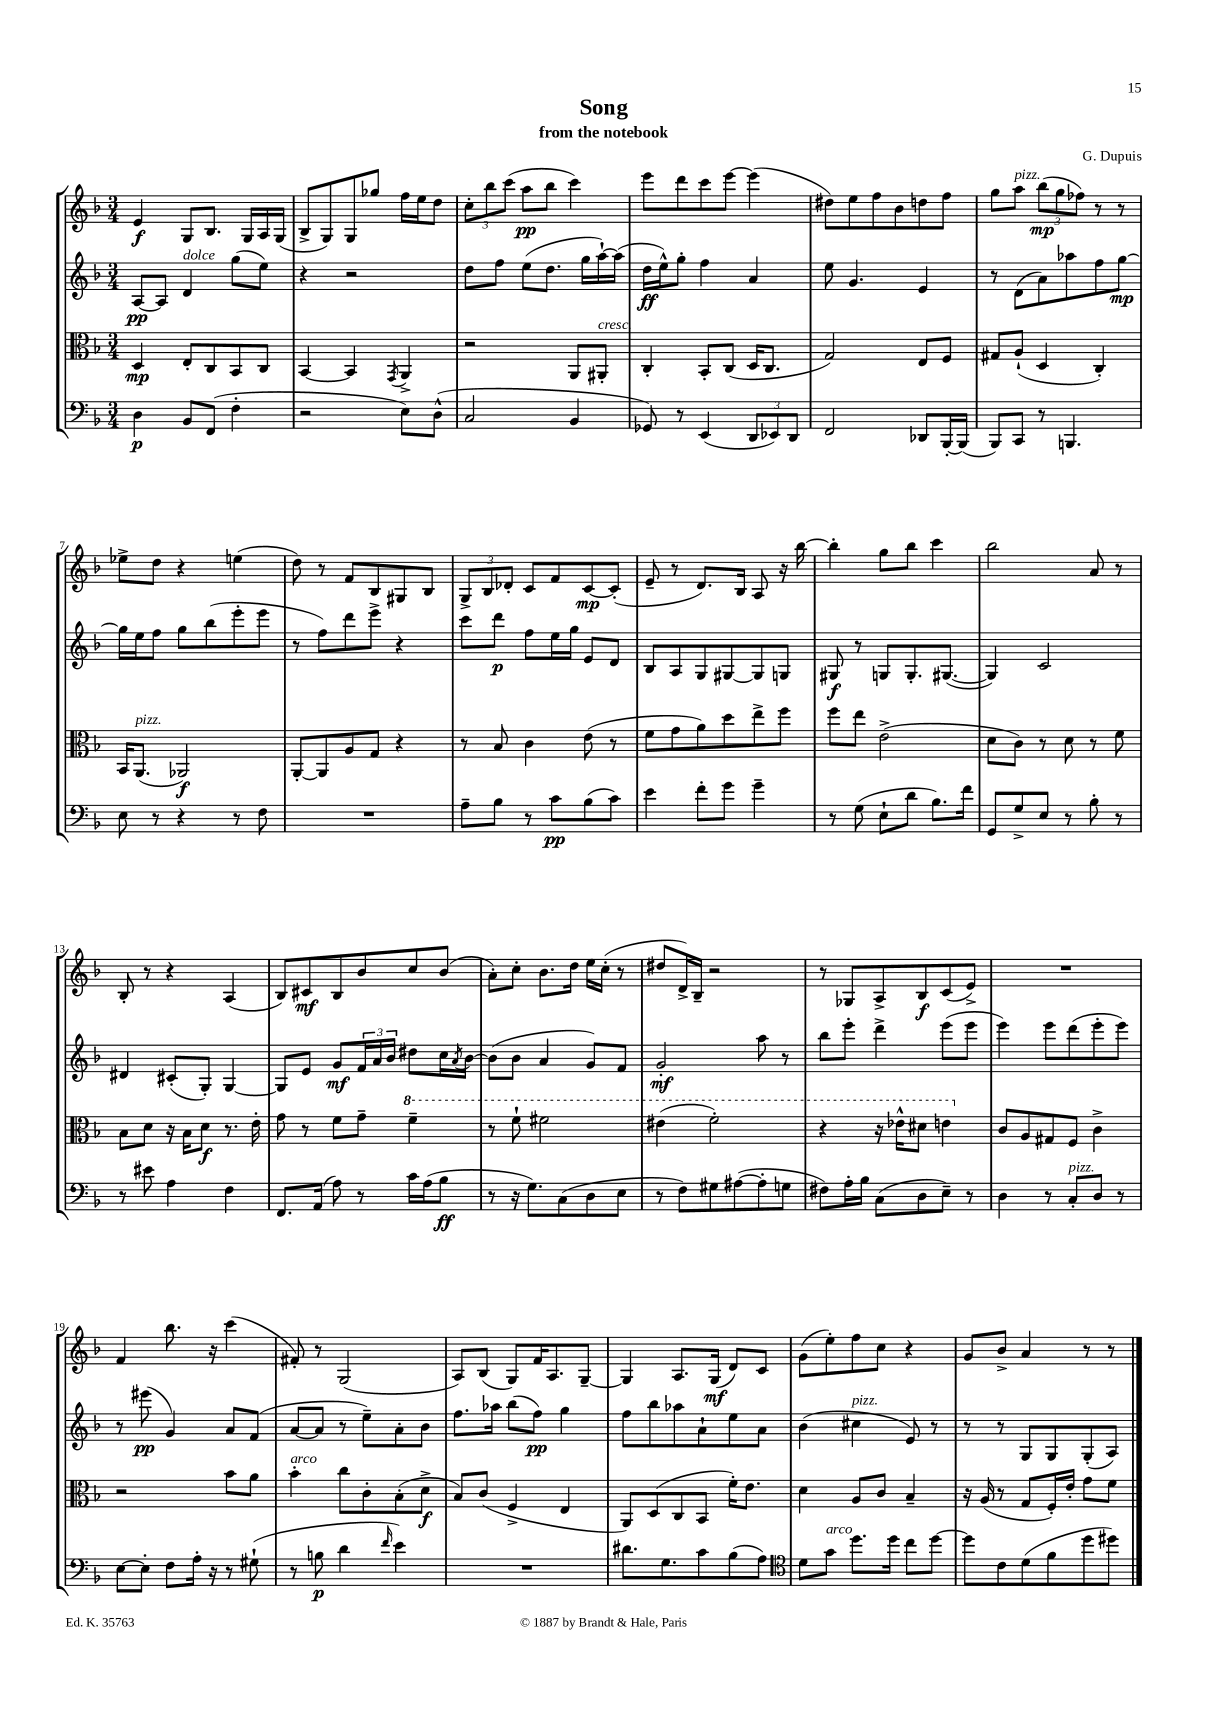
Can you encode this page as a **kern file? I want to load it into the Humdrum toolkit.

**kern	**kern	**kern	**kern
*staff4	*staff3	*staff2	*staff1
*clefF4	*clefC3	*clefG2	*clefG2
*k[b-]	*k[b-]	*k[b-]	*k[b-]
*M3/4	*M3/4	*M3/4	*M3/4
4D	4D	[8A	4e
.	.	8A]	.
8BB-	8E'	4d	8G
(8FF	8C	.	8.B-
4F'	8BB-	(8gg	.
.	.	.	16G
.	8C	8ee)	16A
.	.	.	(16G
=	=	=	=
2r	[4BB-	4r	8B-^
.	.	.	8G)
.	4BB-]	2r	8G
.	.	.	8gg-
.	8qGG	.	.
8E)	4AA^	.	16ff
.	.	.	16ee
(8D^^	.	.	8dd
=	=	=	=
2C	2r	8dd	12cc'
.	.	.	12bb-
.	.	8ff	.
.	.	.	(12ccc
.	.	(8ee	8aa
.	.	8.dd	8bb-
4BB-	8AA	.	4ccc)
.	.	16gg	.
.	8AA#'	[16aa`)	.
.	.	(16aa]	.
=	=	=	=
8GG-)	4C'	16dd	8eee
.	.	16ee^^)	.
8r	.	8gg'	8ddd
(4EE	8BB-'	4ff	8ccc
.	(8C	.	[8eee
12DD	16D	4a	(4eee]
.	8.C	.	.
12EE-)	.	.	.
12DD	.	.	.
=	=	=	=
2FF	2G)	8ee	8dd#)
.	.	4.g	8ee
.	.	.	8ff
.	.	.	8b-
8DD-	8E	4e	8dd
[16BBB-'	8F	.	8ff
(16BBB-]	.	.	.
=	=	=	=
8BBB-)	8G#	8r	8gg
8CC	(8A`	(8d	8aa
8r	4D	8a)	(12bb-
.	.	.	12gg
4.BBB	.	8aa-	.
.	.	.	12ff-)
.	4C')	8ff	8r
.	.	[8gg	8r
=	=	=	=
8E	16BB-	16gg]	8ee-^
.	(8.AA	16ee	.
8r	.	8ff	8dd
4r	2AA-)	8gg	4r
.	.	(8bb-	.
8r	.	8eee'	(4ee
8F	.	8eee	.
=	=	=	=
2.r	[8AA'	8r	8dd)
.	8AA]	8ff)	8r
.	8A	8ddd	8f
.	8G	8eee^	8B-
.	4r	4r	8G#
.	.	.	8B-
=	=	=	=
8A~	8r	8ccc	12G^
.	.	.	12B-
8B-	8B-	8ddd	.
.	.	.	12d-'
8r	4c	8ff	8c
8c	.	16ee	8f
.	.	16gg	.
(8B-	(8e	8e	[8c
8c)	8r	8d	(8c']
=	=	=	=
4e	8f	8B-	8e~
.	8g	8A	8r
8f'	8a)	8G	8.d)
8g	8dd	[8G#	.
.	.	.	16B-
4g~	8ee^	8G#]	8A
.	8ff	8G	16r
.	.	.	[16bb-
=	=	=	=
8r	8ff	8G#	4bb-']
(8G	8ee	8r	.
8E`	(2e^	8G	8gg
8d	.	8.G'	8bb-
8.B-)	.	.	4ccc
.	.	([8.G#	.
16f	.	.	.
=	=	=	=
8GG	8d	4G#])	2bb-
8G^	8c)	.	.
8E	8r	2c	.
8r	8d	.	.
8B-'	8r	.	8a
8r	8f	.	8r
=	=	=	=
8r	8B-	4d#	8B-'
8e#	8d	.	8r
4A	16r	(8c#'	4r
.	16B-	.	.
.	8d	8G')	.
4F	8.r	[4G	(4A
.	16e'	.	.
=	=	=	=
8.FF	8g	8G]	8B-)
.	8r	8e	8c#
(16AA	.	.	.
8A)	8f	8g	8B-
8r	8g~	24f	8b-
.	.	24a	.
.	.	24b-	.
16c	4ff~	8dd#	8cc
(16A	.	.	.
8B-	.	16cc	(8b-
.	.	8qa	.
.	.	[16b-	.
=	=	=	=
8r	8r	(8b-]	8a')
16r	8ff`	8b-	8cc'
8.G)	.	.	.
.	2ff#	4a	8.b-
(8C	.	.	.
.	.	.	16dd
8D	.	8g)	16ee
.	.	.	(16cc'
8E	.	8f	8r
=	=	=	=
8r	(4ee#	2g'	8dd#
8F)	.	.	16d^)
.	.	.	16B-~
8G#	2ff')	.	2r
([8A#	.	.	.
8A#']	.	8aa	.
8G	.	8r	.
=	=	=	=
8F#)	4r	8bb-	8r
16A'	.	8eee'	8G-
16B-	.	.	.
(8C	16r	4ddd^	8A^
.	16ee-^^	.	.
8D	8dd#	.	8B-
8E~)	4ee	(8eee	(8c
8r	.	8eee	8e^)
=	=	=	=
4D	8c	4eee)	2.r
.	8A	.	.
8r	8G#	8eee	.
8C'	8F	(8ddd	.
8D	4c^	8eee'	.
8r	.	8eee)	.
=	=	=	=
[8E	2r	8r	4f
8E']	.	(8eee#	.
8F	.	4g)	8.bb-
16A'	.	.	.
16r	.	.	16r
8r	8b-	8a	(4ccc
(8G#`	8a	(8f	.
=	=	=	=
8r	4b-'	[8a	8f#')
8B	.	8a]	8r
4d	8cc	8r	(2G
.	8c'	8ee~)	.
16qqf	.	.	.
4e)	(8B-'	8a'	.
.	8d^	8b-	.
=	=	=	=
2.r	8B-)	8.ff	8A)
.	(8c	.	(8B-
.	.	16aa-	.
.	4F^	(8bb-	8G)
.	.	8ff)	16f
.	.	.	8.A
.	4E	4gg	.
.	.	.	[8G~
=	=	=	=
8.d#	8AA)	8ff	4G]
.	(8D	8bb-	.
8.G	.	.	.
.	8C	8aa-	8.A
8c	8BB-	8a`	.
.	.	.	(16G
(8B-	16f')	8ee	8d)
.	8.e	.	.
8A)	.	8a	8c
=	=	=	=
*clefC4	*	*	*
8d	4d	(4b-	(8g
8g	.	.	8ee')
8.dd	8A	4cc#	8ff
.	8c	.	8cc
16dd	.	.	.
8cc	4B-~	8e)	4r
[8dd	.	8r	.
=	=	=	=
8dd]	16r	8r	8g
.	(16A	.	.
8c	8r	8r	8b-^
(8d	8G	8G	4a
8f	16F')	8G	.
.	16e'	.	.
8dd	8g	(8G'	8r
8dd#)	8f	8A)	8r
==	==	==	==
*-	*-	*-	*-
